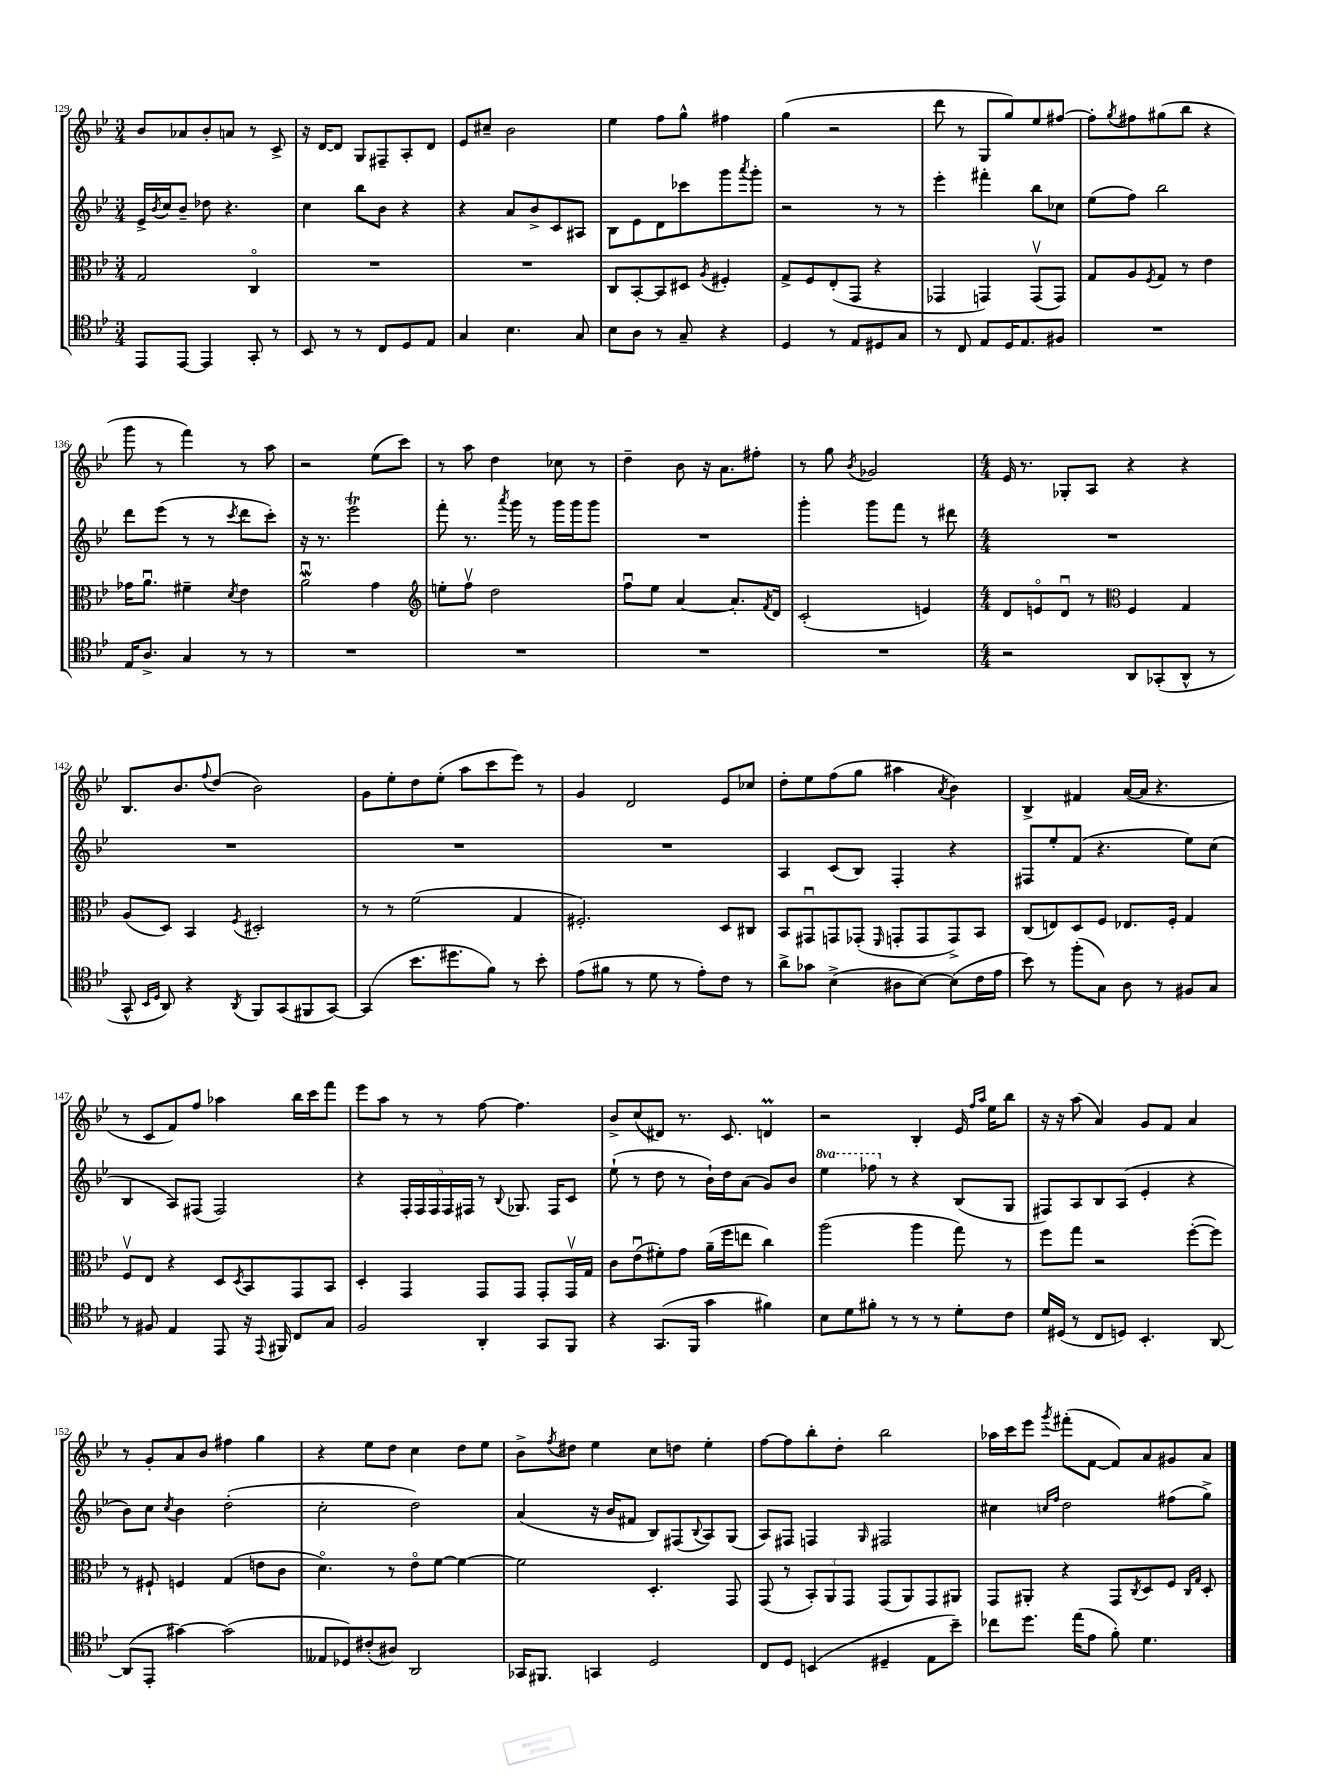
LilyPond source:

<<
\new StaffGroup <<
\new Staff = "s0" {
    \clef treble \key bes \major \numericTimeSignature \time 3/4
    bes'8 aes'8 bes'8-. a'8 r8 c'8-> |
    r16 d'16~ d'8 g8 fis8-- a8-. d'8 |
    ees'8 cis''8-- bes'2 |
    ees''4 f''8 g''8-^ fis''4 |
    g''4( r2 |
    d'''8 r8 g8 g''8) ees''8 fis''8~ |
    fis''8-. \acciaccatura { g''8 } fis''8 gis''8( bes''8 r4 |
    g'''8 r8 f'''4) r8 a''8 |
    r2 ees''8( c'''8) |
    r8 a''8 d''4 ces''8 r8 |
    d''4-- bes'8 r16 a'8. fis''8-. |
    r8 g''8 \acciaccatura { bes'8 } ges'2 |
    \numericTimeSignature \time 4/4 ees'16 r8. ges8-. a8 r4 r4 |
    bes8. bes'8. \appoggiatura { f''8 } d''8( bes'2) |
    g'8 ees''8-. d''8 ees''8-.( a''8 c'''8 ees'''8) r8 |
    g'4 d'2 ees'8 ces''8 |
    d''8-. ees''8 f''8( g''8 ais''4 \acciaccatura { a'8 } bes'4) |
    bes4-> fis'4 a'16~( a'16 r4. |
    r8 c'8 f'8) f''8 aes''4 bes''16 c'''16 f'''8 |
    ees'''8 a''8 r8 r8 f''8~ f''4. |
    bes'8-> c''8( dis'8) r8. c'8. d'4\prall |
    r2 bes4-. ees'16 \grace { f''16 a''16 } ees''16 bes''8 |
    r16 r16 a''8( a'4) g'8 f'8 a'4 |
    r8 g'8-. a'8 bes'8 fis''4 g''4 |
    r4 ees''8 d''8 c''4 d''8 ees''8 |
    bes'8-> \acciaccatura { f''8 } dis''8 ees''4 c''8 d''8 ees''4-. |
    f''8~ f''8 bes''8-. d''8-. bes''2 |
    aes''16 c'''16 ees'''8 \acciaccatura { g'''8 } fis'''8-.( f'8~ f'8) a'8 gis'8 a'8 \bar "|." |
}
\new Staff = "s1" {
    \clef treble \key bes \major \numericTimeSignature \time 3/4 \set Staff.ottavationMarkups = #ottavation-simple-ordinals
    ees'16-> \acciaccatura { bes'8 } c''16 bes'8-- des''8 r4. |
    c''4 bes''8 bes'8 r4 |
    r4 a'8 bes'8-> c'8 ais8 |
    bes8 ees'8 d'8 ces'''8 g'''8 \acciaccatura { a'''8 } g'''8-. |
    r2 r8 r8 |
    ees'''4-. fis'''4-. bes''8 ces''8 |
    ees''8( f''8) bes''2 |
    d'''8 ees'''8( r8 r8 \acciaccatura { c'''8 } d'''8 c'''8-.) |
    r16 r8. ees'''2\trill |
    f'''8-. r8. \acciaccatura { a'''8 } g'''16 r8 g'''16 g'''16 g'''8 |
    R2. |
    g'''4-. g'''8 f'''8 r8 dis'''8 |
    \numericTimeSignature \time 4/4 R1 |
    R1 |
    R1 |
    R1 |
    a4 c'8( bes8) f4-. r4 |
    fis8 ees''8-. f'8( r4. ees''8) c''8( |
    bes4 a8) fis8( fis2) |
    r4 \tuplet 5/4 { f16-. f16 f16 f16 fis16 } r8 \appoggiatura { bes8 } ges8. fis16 c'8 |
    ees''8-!( r8 d''8 r8 bes'16-!) d''16 a'8( g'8) bes'8 |
    \ottava #1 ees'''4 fes'''8 \ottava #0 r8 r4 bes8( g8 |
    fis8) a8 bes8 a8( ees'4-. r4 |
    bes'8) c''8 \acciaccatura { c''8 } bes'4 d''2-.( |
    c''2-. d''2) |
    a'4( r16 bes'16 fis'8 bes8) fis8( \appoggiatura { bes8 } a8) g8( |
    a8) fis8 f4 \grace { g16 } fis2 |
    cis''4 \grace { c''16 f''16 } d''2 fis''8( g''8->) \bar "|." |
}
\new Staff = "s2" {
    \clef alto \key bes \major \numericTimeSignature \time 3/4
    g2 c4\flageolet |
    R2. |
    R2. |
    c8 bes,8~-. bes,8 dis8 \acciaccatura { a8 } fis4-. |
    g8-> f8 ees8-.( g,8 r4 |
    ges,4 g,4) g,8\upbow( g,8) |
    g8 a8 \acciaccatura { f8 } g8 r8 ees'4 |
    ges'16 a'8.\downbow fis'4-- \acciaccatura { d'8 } ees'4 |
    a'2\downbow\mordent g'4 |
    \clef treble e''8-. f''8\upbow d''2 |
    f''8\downbow ees''8 a'4~ a'8.-. \acciaccatura { f'8 } d'16 |
    c'2-.( e'4) |
    \numericTimeSignature \time 4/4 d'8 e'8\flageolet d'8\downbow r8 \clef alto f4 g4 |
    a8( d8) bes,4 \acciaccatura { f8 } dis2-. |
    r8 r8 f'2( g4 |
    fis2.-.) d8 cis8 |
    bes,8 gis,8\downbow g,8 ges,8-.( \grace { f,16 } g,8-. g,8 g,8->) bes,8 |
    c8( e8) d8 f8 ees8. f16-. g4 |
    f8\upbow ees8 r4 d8 \acciaccatura { d8 } bes,8 g,8 bes,8 |
    d4-. g,4 g,8 g,8 g,8-. g,16\upbow g16 |
    c'8 ees'8\downbow( fis'8-.) g'8 a'16--( f''16 e''8 c''4) |
    a''2( a''4 g''8) r8 |
    f''8 g''8 r2 f''8~-.( f''8) |
    r8 fis8-! f4 g4( e'8 c'8 |
    d'4.\flageolet) r8 ees'8\flageolet f'8~ f'4~ |
    f'2 d4.-. g,8 |
    g,8( r8 \tuplet 3/2 { bes,8-.) a,8 g,8 } g,8( a,8) g,8 ais,8 |
    g,8 ais,8-. r4 g,8 \acciaccatura { c8 } d8 f8 \grace { c16 g16 } d8-. \bar "|." |
}
\new Staff = "s3" {
    \clef tenor \key bes \major \numericTimeSignature \time 3/4
    ees,8 ees,8~ ees,4 g,8-. r8 |
    bes,8 r8 r8 c8 d8 ees8 |
    g4 bes4. g8 |
    bes8 a8 r8 g8-- r4 |
    d4 r8 ees8 dis8 g8 |
    r8 c8 ees8 d16 ees8. fis8 |
    R2. |
    ees16 a8.-> g4 r8 r8 |
    R2. |
    R2. |
    R2. |
    R2. |
    \numericTimeSignature \time 4/4 r2 a,8 ges,8-.( a,8-^ r8 |
    g,8-^ \grace { bes,16 d16 } a,8) r4 \acciaccatura { a,8 } f,8 g,8( fis,8 g,8~) |
    g,4( bes'8. dis''8. f'8) r8 bes'8-. |
    ees'8( fis'8 r8 d'8 r8 ees'8-.) c'8 r8 |
    a'8-> ges'8 bes4->( ais8 bes8~) bes8( c'16 ees'16 |
    bes'8) r8 f''8-.( g8) a8 r8 fis8 g8 |
    r8 fis8 ees4 ees,8 r16 \appoggiatura { ees,8 } fis,16 c8 g8 |
    f2 a,4-. g,8 f,8 |
    r4 g,8.( f,16 g'4 fis'4) |
    bes8 d'8 fis'8-. r8 r8 r8 d'8-. c'8 |
    d'16 dis16( r8 c8 d8) bes,4.-. a,8~ |
    a,8( ees,8-. gis'4~) gis'2( |
    eeses8 des8) cis'8-.( ais8) a,2 |
    ges,16 fis,8. g,4 d2 |
    c8 d8 b,4( dis4-- ees8 bes'8--) |
    ces''8 d''8. ees''16( ees'8 f'8-.) d'4. \bar "|." |
}
>>
>>
\layout { \context { \Score currentBarNumber = #129 } }
